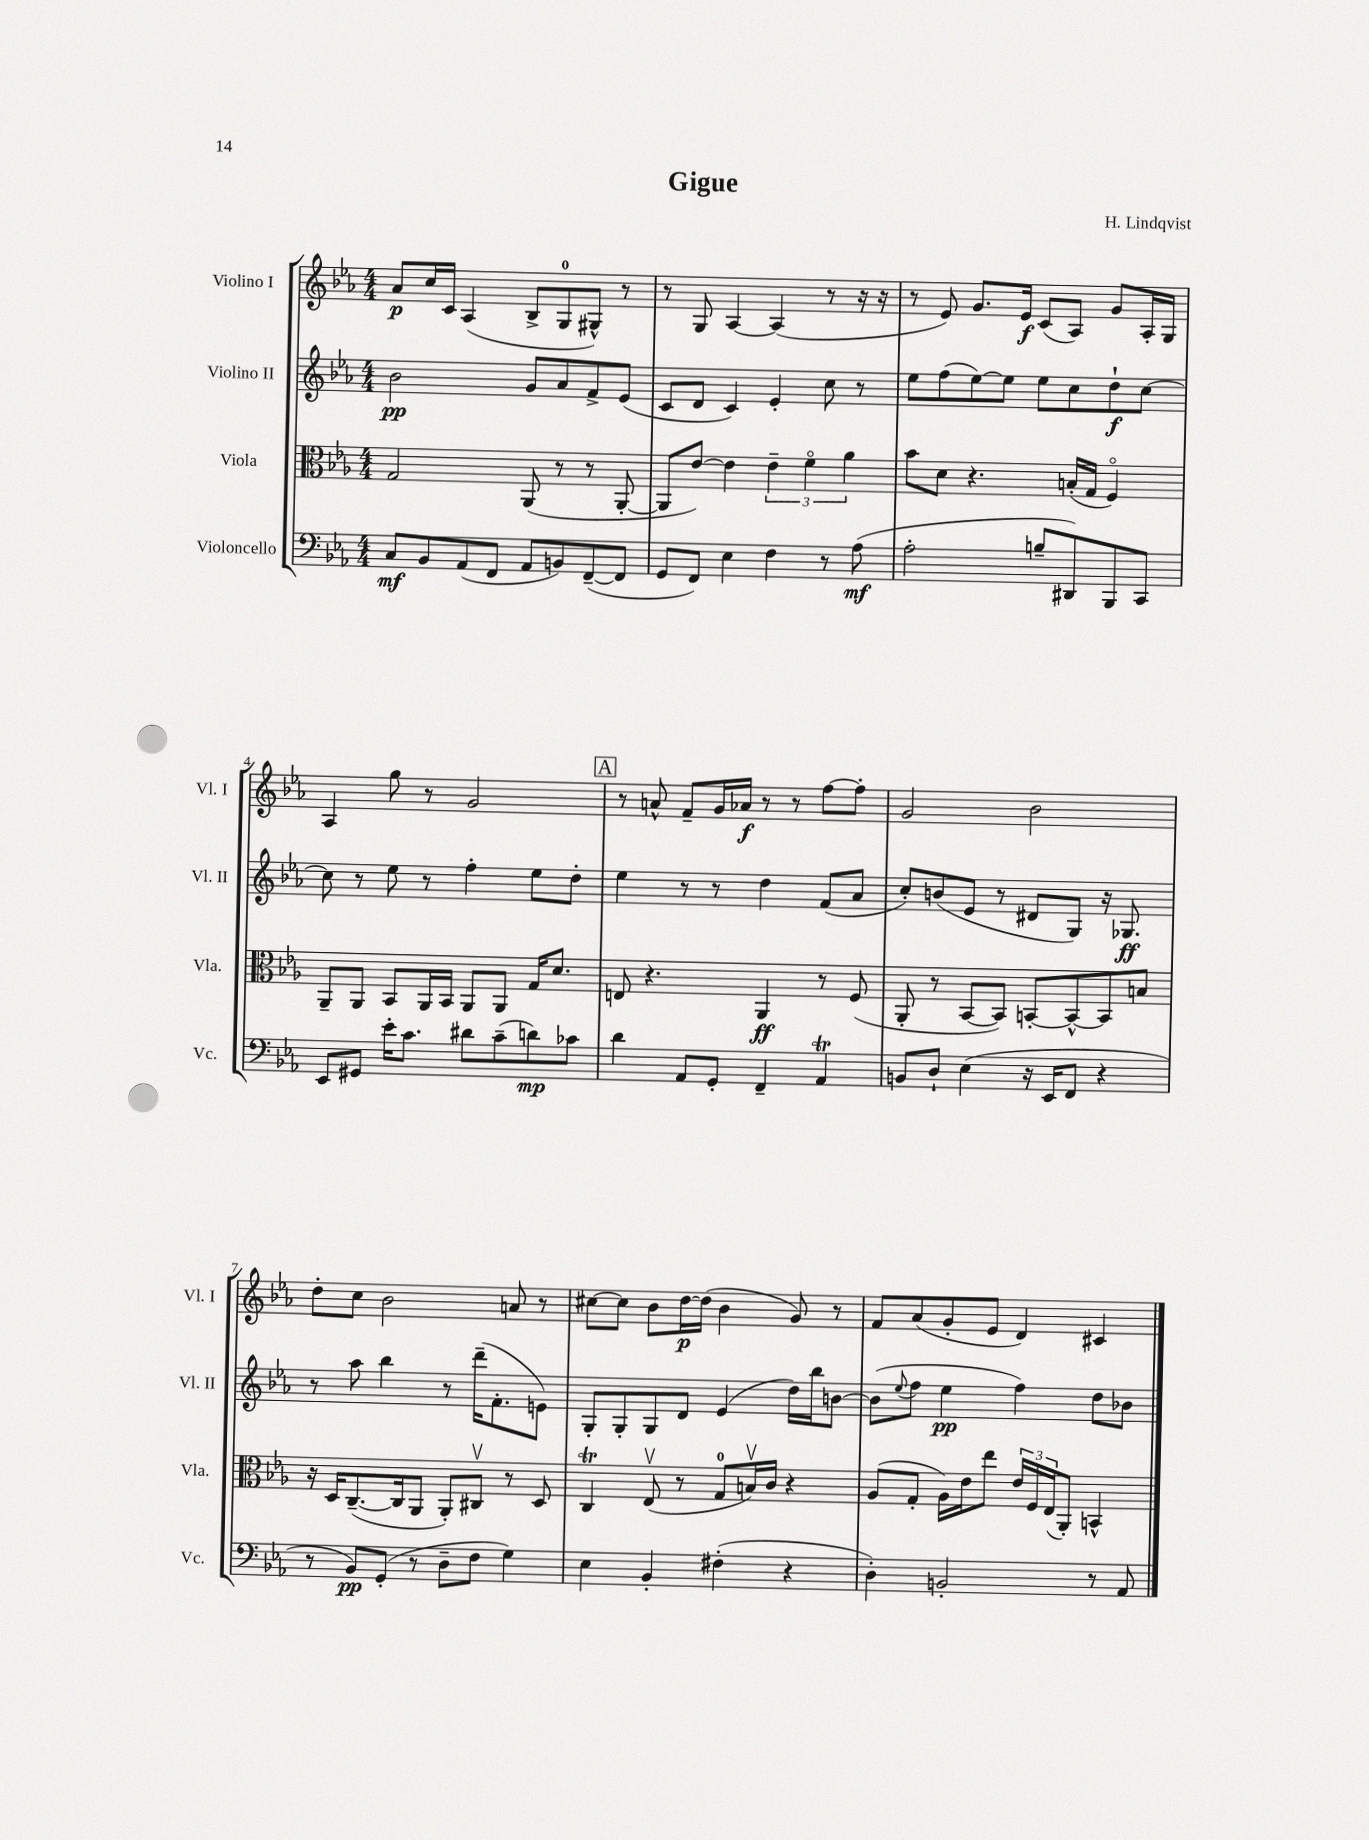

**kern	**dynam	**kern	**dynam	**kern	**dynam	**kern	**dynam
*part4	*part4	*part3	*part3	*part2	*part2	*part1	*part1
*staff4	*staff4	*staff3	*staff3	*staff2	*staff2	*staff1	*staff1
*I"Violoncello	*	*I"Viola	*	*I"Violino II	*	*I"Violino I	*
*I'Vc.	*	*I'Vla.	*	*I'Vl. II	*	*I'Vl. I	*
*clefF4	*	*clefC3	*	*clefG2	*	*clefG2	*
*k[b-e-a-]	*	*k[b-e-a-]	*	*k[b-e-a-]	*	*k[b-e-a-]	*
*M4/4	*	*M4/4	*	*M4/4	*	*M4/4	*
=1	=1	=1	=1	=1	=1	=1	=1
8C/L	mf	2G/	.	2b-\	pp	8a-/L	p
8BB-/	.	.	.	.	.	16cc/L	.
.	.	.	.	.	.	16c/JJ	.
(8AA-/	.	.	.	.	.	(4A-/	.
8FF/J	.	.	.	.	.	.	.
8AA-/L	.	(8AA-/	.	8g/L	.	8B-^/L	.
8BBn/)	.	8r	.	8a-/	.	8G/	.
([8FF~/	.	8r	.	8f^/	.	8G#X^^/J)	.
8FF/J]	.	[8AA-'/	.	(8e-/J	.	8r	.
=2	=2	=2	=2	=2	=2	=2	=2
8GG/L	.	8AA-/L]	.	8c/L	.	8r	.
8FF/J)	.	[8e-/J)	.	8d/J	.	8G/	.
4E-\	.	4e-\]	.	4c/)	.	[4A-/	.
4F\	.	6e-~\	.	4e-'/	.	(4A-/]	.
.	.	6f\	.	.	.	.	.
8r	.	.	.	8cc\	.	8r	.
.	.	6a-\	.	.	.	.	.
(8A-\	mf	.	.	8r	.	16r	.
.	.	.	.	.	.	16r	.
=3	=3	=3	=3	=3	=3	=3	=3
2A-'\	.	8b-\L	.	8ee-\L	.	8r	.
.	.	8d\J	.	(8ff\	.	8e-/)	.
.	.	4.r	.	[8ee-\)	.	8.g/L	.
.	.	.	.	8ee-\J]	.	.	.
.	.	.	.	.	.	16e-/Jk	f
8Bn~/L	.	.	.	8ee-\L	.	(8c/L	.
8DD#X/)	.	(16Bn'/LL	.	8cc\	.	8A-/J)	.
.	.	16G/JJ	.	.	.	.	.
8BBB-/	.	4F/)	.	8dd`\	f	8g/L	.
8CC/J	.	.	.	[8cc\J	.	16A-'/L	.
.	.	.	.	.	.	16G/JJ	.
!!LO:LB:g=z
=4	=4	=4	=4	=4	=4	=4	=4
8EE-/L	.	8AA-~/L	.	8cc\]	.	4A-/	.
8GG#X/J	.	8AA-/J	.	8r	.	.	.
16e-'\KL	.	8BB-/L	.	8ee-\	.	8gg\	.
8.c\J	.	.	.	.	.	.	.
.	.	16AA-/L	.	8r	.	8r	.
.	.	16BB-/JJ	.	.	.	.	.
8d#X\L	.	8AA-/L	.	4ff'\	.	2g/	.
(8c~\	.	8AA-/J	.	.	.	.	.
8dn\)	mp	16G/KL	.	8ee-\L	.	.	.
.	.	8.d/J	.	.	.	.	.
8c-X\J	.	.	.	8dd'\J	.	.	.
!!LO:REH:place=s1:t=A
=5	=5	=5	=5	=5	=5	=5	=5
4d\	.	8En/	.	4ee-\	.	8r	.
.	.	4.r	.	.	.	8an^^/	.
8AA-/L	.	.	.	8r	.	8f~/L	.
8GG'/J	.	.	.	8r	.	16g/L	.
.	.	.	.	.	.	16a-X/JJ	f
4FF~/	.	4AA-/	ff	4dd\	.	8r	.
.	.	.	.	.	.	8r	.
4AA-T/	.	8r	.	(8f/L	.	[8ff\L	.
.	.	(8F/	.	8a-/J	.	8ff'\J]	.
=6	=6	=6	=6	=6	=6	=6	=6
8BBn/L	.	8AA-'/	.	8cc'/L)	.	2g/	.
8D`/J	.	8r	.	(8bn/	.	.	.
(4E-\	.	[8BB-/L	.	8e-/J	.	.	.
.	.	8BB-/J])	.	8r	.	.	.
16r	.	[8BBn'/L	.	8d#X/L	.	2b-\	.
16EE-/KL	.	.	.	.	.	.	.
8FF/J	.	8BB^^/_	.	8G/J)	.	.	.
4r	.	8BB/]	.	16r	.	.	.
.	.	.	.	8.G-X/	ff	.	.
.	.	8Bn/J	.	.	.	.	.
!!LO:LB:g=z
=7	=7	=7	=7	=7	=7	=7	=7
8r	.	16r	.	8r	.	8dd'\L	.
.	.	16D/KL	.	.	.	.	.
8BB-/L)	pp	([8.C~/	.	8aa-\	.	8cc\J	.
(8GG'/J	.	.	.	4bb-\	.	2b-\	.
.	.	16C/k]	.	.	.	.	.
8r	.	8AA-/J	.	.	.	.	.
8D~\L	.	8AA-'/L)	.	8r	.	.	.
8F\J	.	8C#Xv/J	.	(16ddd~\KL	.	.	.
.	.	.	.	8.f'\	.	.	.
4G\)	.	8r	.	.	.	8an/	.
.	.	8D/	.	8en\J)	.	8r	.
=8	=8	=8	=8	=8	=8	=8	=8
4E-\	.	4CT/	.	8G'/L	.	[8cc#X\L	.
.	.	.	.	8G'/	.	8cc#\J]	.
4BB-'/	.	(8E-v/	.	8G/	.	8b-\L	.
.	.	8r	.	8d/J	.	[16dd\L	p
.	.	.	.	.	.	(16dd\JJ]	.
(4F#X'\	.	8G/L	.	(4e-/	.	4b-\	.
.	.	16Bnv/L)	.	.	.	.	.
.	.	16c/JJ	.	.	.	.	.
4r	.	4r	.	16dd\LL)	.	8g/)	.
.	.	.	.	16bb-\J	.	.	.
.	.	.	.	[8bn\J	.	8r	.
=9	=9	=9	=9	=9	=9	=9	=9
4D'\)	.	(8A-/L	.	(8b\L]	.	8f/L	.
.	.	.	.	8qqee-/	.	.	.
.	.	8G'/J	.	8ff\J	.	(8a-/	.
2BBn'/	.	16A-\LL)	.	4ee-\	pp	8g'/	.
.	.	16e-\J	.	.	.	.	.
.	.	8ee-\J	.	.	.	8e-/J	.
.	.	24e-/LL	.	4ff\)	.	4d/)	.
.	.	24F/	.	.	.	.	.
.	.	(24E-/J	.	.	.	.	.
.	.	8AA-'/J)	.	.	.	.	.
8r	.	4BBn^^/	.	8dd\L	.	4c#X/	.
8AA-/	.	.	.	8b-X\J	.	.	.
==	==	==	==	==	==	==	==
*-	*-	*-	*-	*-	*-	*-	*-
